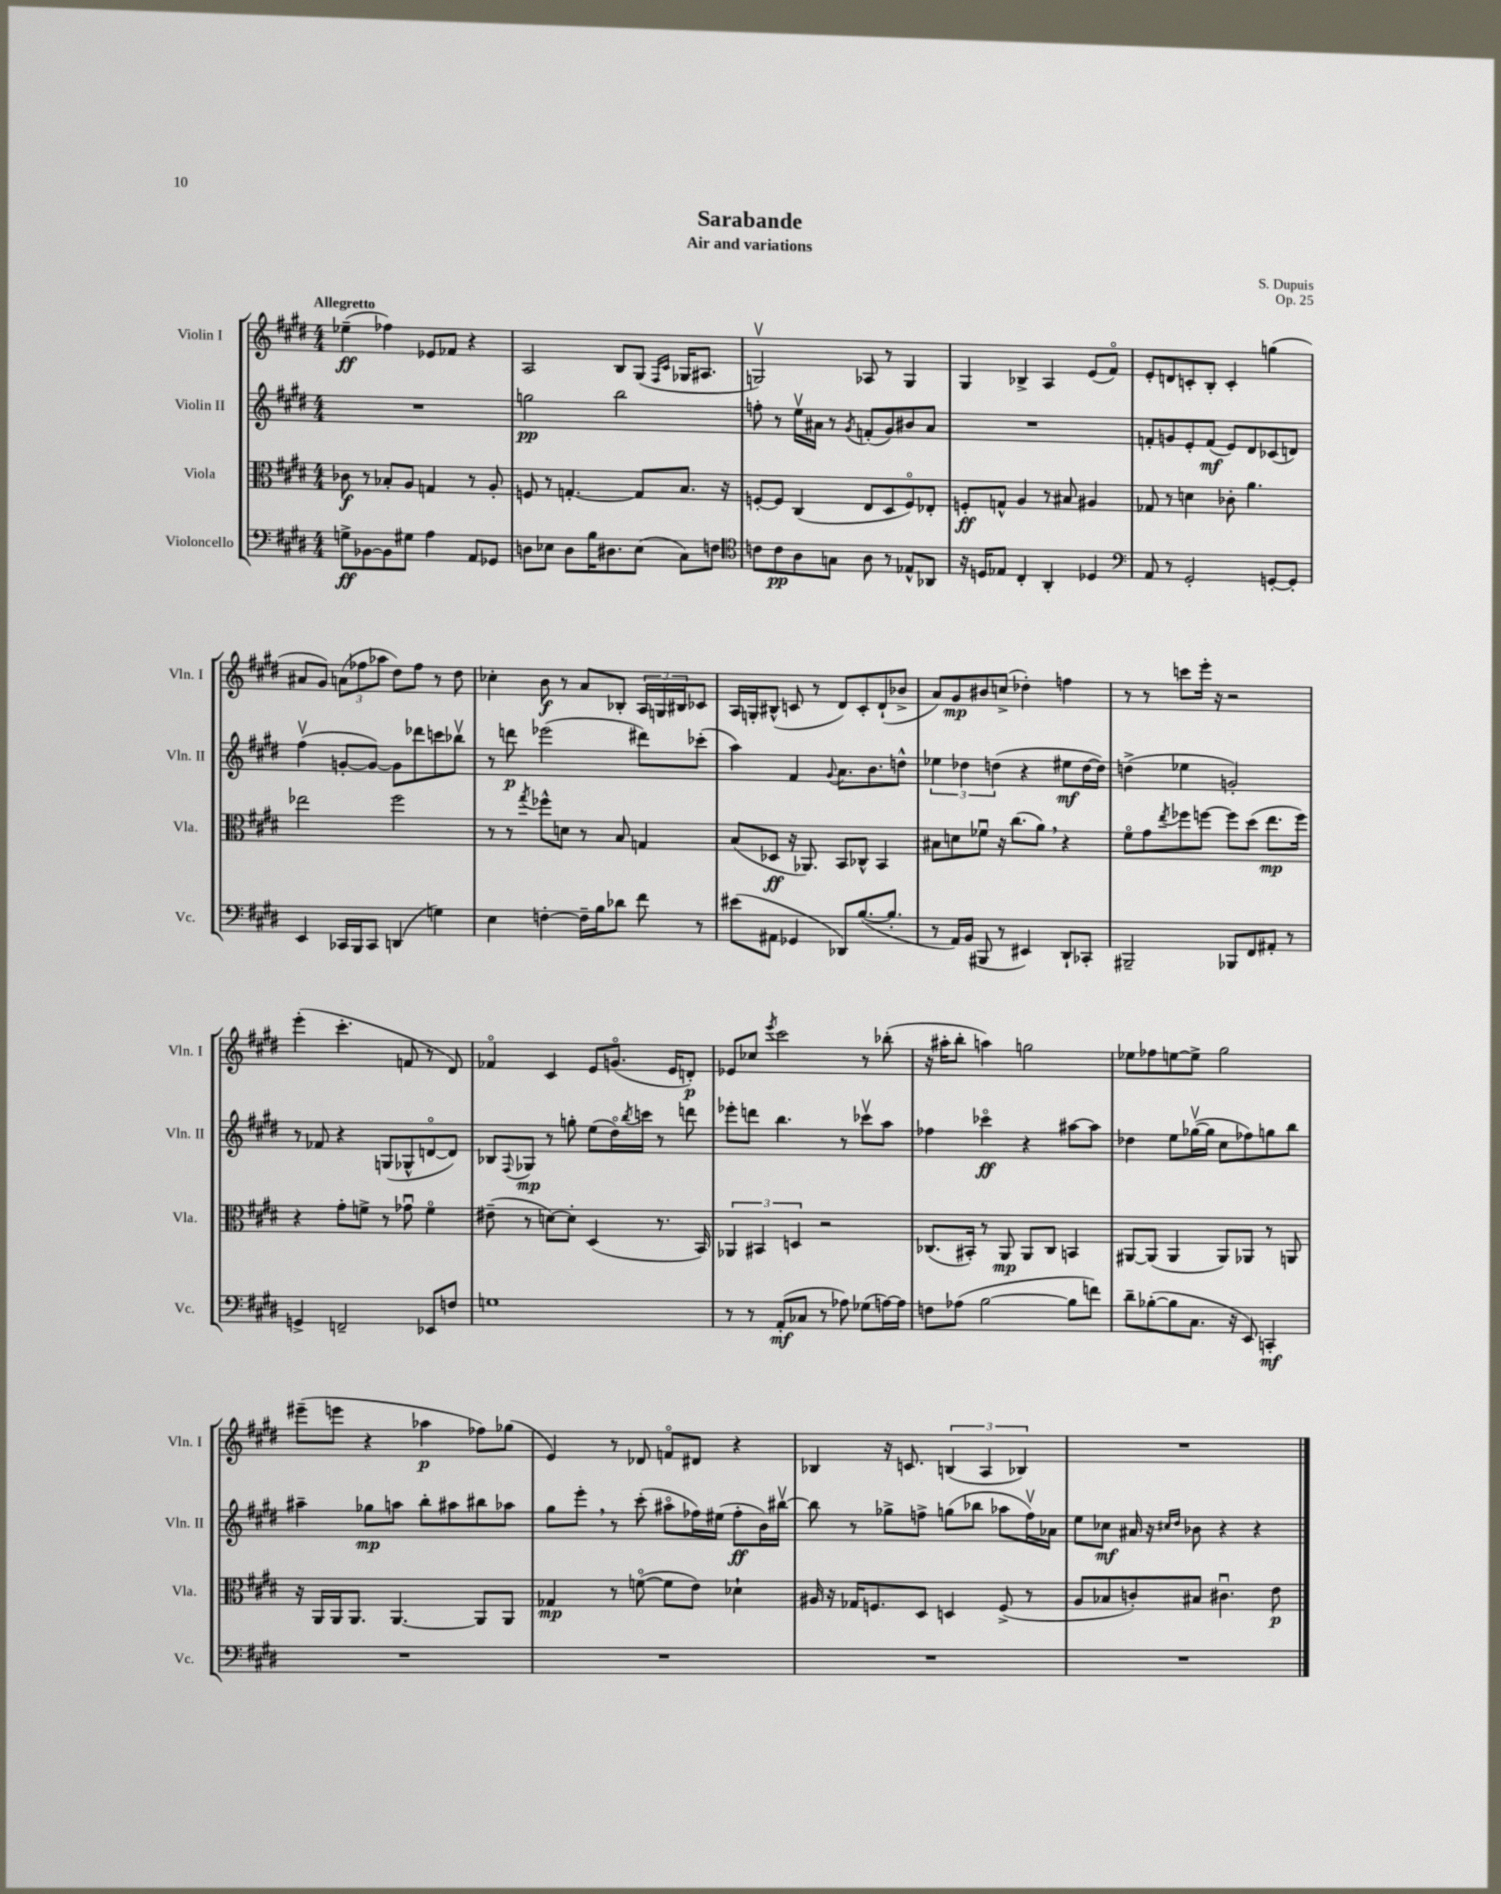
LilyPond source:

\header { title = "Sarabande" composer = "S. Dupuis" subtitle = "Air and variations" opus = "Op. 25" }
<<
\new StaffGroup <<
\new Staff = "s0" \with { instrumentName = "Violin I" shortInstrumentName = "Vln. I" } {
    \clef treble \key e \major \numericTimeSignature \time 4/4 \tempo "Allegretto"
    ees''4--\ff( fes''4) ees'8 fes'8 r4 |
    a2 b8 gis8( \grace { fis16 cis'16 } ges16 ais8. |
    g2\upbow) aes8 r8 g4 |
    gis4 bes4-> a4 e'8( fis'8\flageolet) |
    e'8-. d'8 c'8-. b8-. c'4-. g''4( |
    ais'8 gis'8) \tuplet 3/2 { a'8( fes''8 aes''8 } dis''8) fes''8 r8 dis''8 |
    ces''4-. b'8\f r8 a'8 bes8-. \tuplet 3/2 { a16 g16 bis16 } ces'8 |
    a16 g16-. bis8-^( c'8 r8 dis'8) c'8-. dis'8-!( bes'8-> |
    a'8) gis'8\mp bis'8 c''8->( des''4-.) f''4 |
    r8 r8 c'''8 e'''16-. r16 r2 |
    e'''4-.( cis'''4.-. f'8 r8 dis'8) |
    fes'4\flageolet cis'4 e'8 g'8.\flageolet( e'16 d'8-.\p) |
    ees'8 ces''8 \acciaccatura { e'''8 } cis'''2 r8 bes''8-.( |
    r16 ais''16-. b''8-. a''4) g''2 |
    ees''8 fes''8 e''8~ e''8-> gis''2 |
    eis'''8--( e'''8 r4 aes''4\p fes''8) ges''8( |
    e'4) r8 des'8 f'8\flageolet dis'8 r4 |
    bes4 r16 c'8. \tuplet 3/2 { b4( a4 bes4) } |
    R1 \bar "|." |
}
\new Staff = "s1" \with { instrumentName = "Violin II" shortInstrumentName = "Vln. II" } {
    \clef treble \key e \major \numericTimeSignature \time 4/4
    R1 |
    g''2\pp b''2 |
    f''8-. r8 e''16\upbow ais'16 r8 \acciaccatura { gis'8 } f'8-.( gis'8) bis'8 ais'8 |
    R1 |
    f'8-. g'8 e'8-. f'8\mf( e'8) dis'8 ces'8( d'8) |
    fis''4\upbow( g'8~-. g'8~) g'8 des'''8 c'''8 bes''8\upbow |
    r8 d'''8\p ees'''2( dis'''8) ces'''8-.( |
    a''4) fis'4 \appoggiatura { gis'8 } a'8. b'8. d''8-^ |
    \tuplet 3/2 { ees''4 des''4 d''4( } r4 eis''8\mf d''16~ d''16) |
    d''4->( ees''4 g'2-.) |
    r8 fes'8 r4 g8( ges8-^ d'8~\flageolet d'8) |
    bes8 \appoggiatura { fis8 } ges8\mp r8 g''8-. e''8( dis''16\flageolet) \acciaccatura { b''8 } c'''16 r8 d'''8 |
    ees'''8-. d'''8 b''4. r8 ces'''8\upbow a''8 |
    fes''4 ces'''4\flageolet\ff r4 ais''8~ ais''8 |
    des''4 e''8 ges''16~\upbow( ges''16 cis''8 fes''8) g''8 b''8 |
    ais''4-- ges''8\mp a''8 b''8-. ais''8 bis''8 aes''8 |
    gis''8 e'''8-. \breathe r8 cis'''8-.( ais''8\flageolet fes''16) eis''16( fes''8-.\ff b'16) bis''16~\upbow |
    bis''8 r8 ges''8-> f''8-> g''8( bes''8 aes''8 f''16\upbow) aes'16 |
    e''8 ces''8\mf ais'16 r16 \grace { cis''16 dis''16 } bes'8 r4 r4 \bar "|." |
}
\new Staff = "s2" \with { instrumentName = "Viola" shortInstrumentName = "Vla." } {
    \clef alto \key e \major \numericTimeSignature \time 4/4
    ces'8\f r8 bes8-. a8 g4 r8 a8-. |
    f8 r8 g4.~-. g8 b8. r16 |
    f8~-. f8 cis4( e8 dis8 f8\flageolet) ees8-. |
    f8-.\ff g8-^ a4 r8 bis8 ais4 |
    ges8 r8 d'4 ces'8-. a'4. |
    ees''2 fis''2 |
    r8 r8 \acciaccatura { gis''8 } fes''8-^ d'8 r8 b8 g4 |
    b8( des8\ff r16 aes,8.) b,8 ces8-^ b,4 |
    bis8 d'8 fes'8\downbow r16 cis''8.( a'8) \breathe r4 |
    fis'8\flageolet gis'8 \acciaccatura { e''8 } fes''8 f''8~ f''8 dis''8( e''8.\mp f''16) |
    r4 gis'8-. f'8-> r8 ges'8\downbow f'4\flageolet |
    eis'8--( r8 d'8~) d'8-. dis4( r8. b,16) |
    \tuplet 3/2 { aes,4 bis,4 d4 } r2 |
    ces8.( bis,16-.) r8 a,8\mp a,8 ces8 b,4 |
    ais,8~ ais,8( ais,4 ais,8) aes,8 r8 a,8 |
    r16 a,16 a,16 a,8. a,4.~ a,8 a,8 |
    ges4\mp r8 f'8~\flageolet( f'8 e'8) des'4-! |
    ais16 r16 ges16 f8. dis8 d4 f8->( r8 |
    a8 bes8 c'8-.) bis8 cis'4.\downbow e'8\p \bar "|." |
}
\new Staff = "s3" \with { instrumentName = "Violoncello" shortInstrumentName = "Vc." } {
    \clef bass \key e \major \numericTimeSignature \time 4/4
    g8->\ff bes,8~ bes,8 gis8 a4 a,8 ges,8 |
    d8 ees8 d8 b16 dis8. ees8( cis8) f8 |
    \clef tenor c'8 c'8\pp a8 g8 a8 r8 ees8-^ aes,8 |
    r16 d16 ees8 cis4-. a,4-. des4 |
    \clef bass a,8 r8 gis,2-. g,8~-. g,8-. |
    e,4 ces,16 b,,16 ces,8 d,4( g4) |
    e4 f4~-. f16-- b16 des'8 fis'8 r8 |
    eis'8( ais,8 ges,4 des,8) b8.~( b8.-. |
    r8 a,16) b,16( bis,,8 r8 eis,4) dis,8-! ces,8-. |
    bis,,2-- bes,,8 fis,8 ais,8-. r8 |
    g,4-> f,2-- ees,8 f8 |
    g1 |
    r8 r8 a,8-.\mf( ces8 r8 aes8) ges8( a16~) a16 |
    f8 aes8( b2~ b8 f'8) |
    dis'8-- bes8~-.( bes8 cis8. r16 e,8) c,4-.\mf |
    R1 |
    R1 |
    R1 |
    R1 \bar "|." |
}
>>
>>
\layout { \context { \Score \remove "Bar_number_engraver" } }
